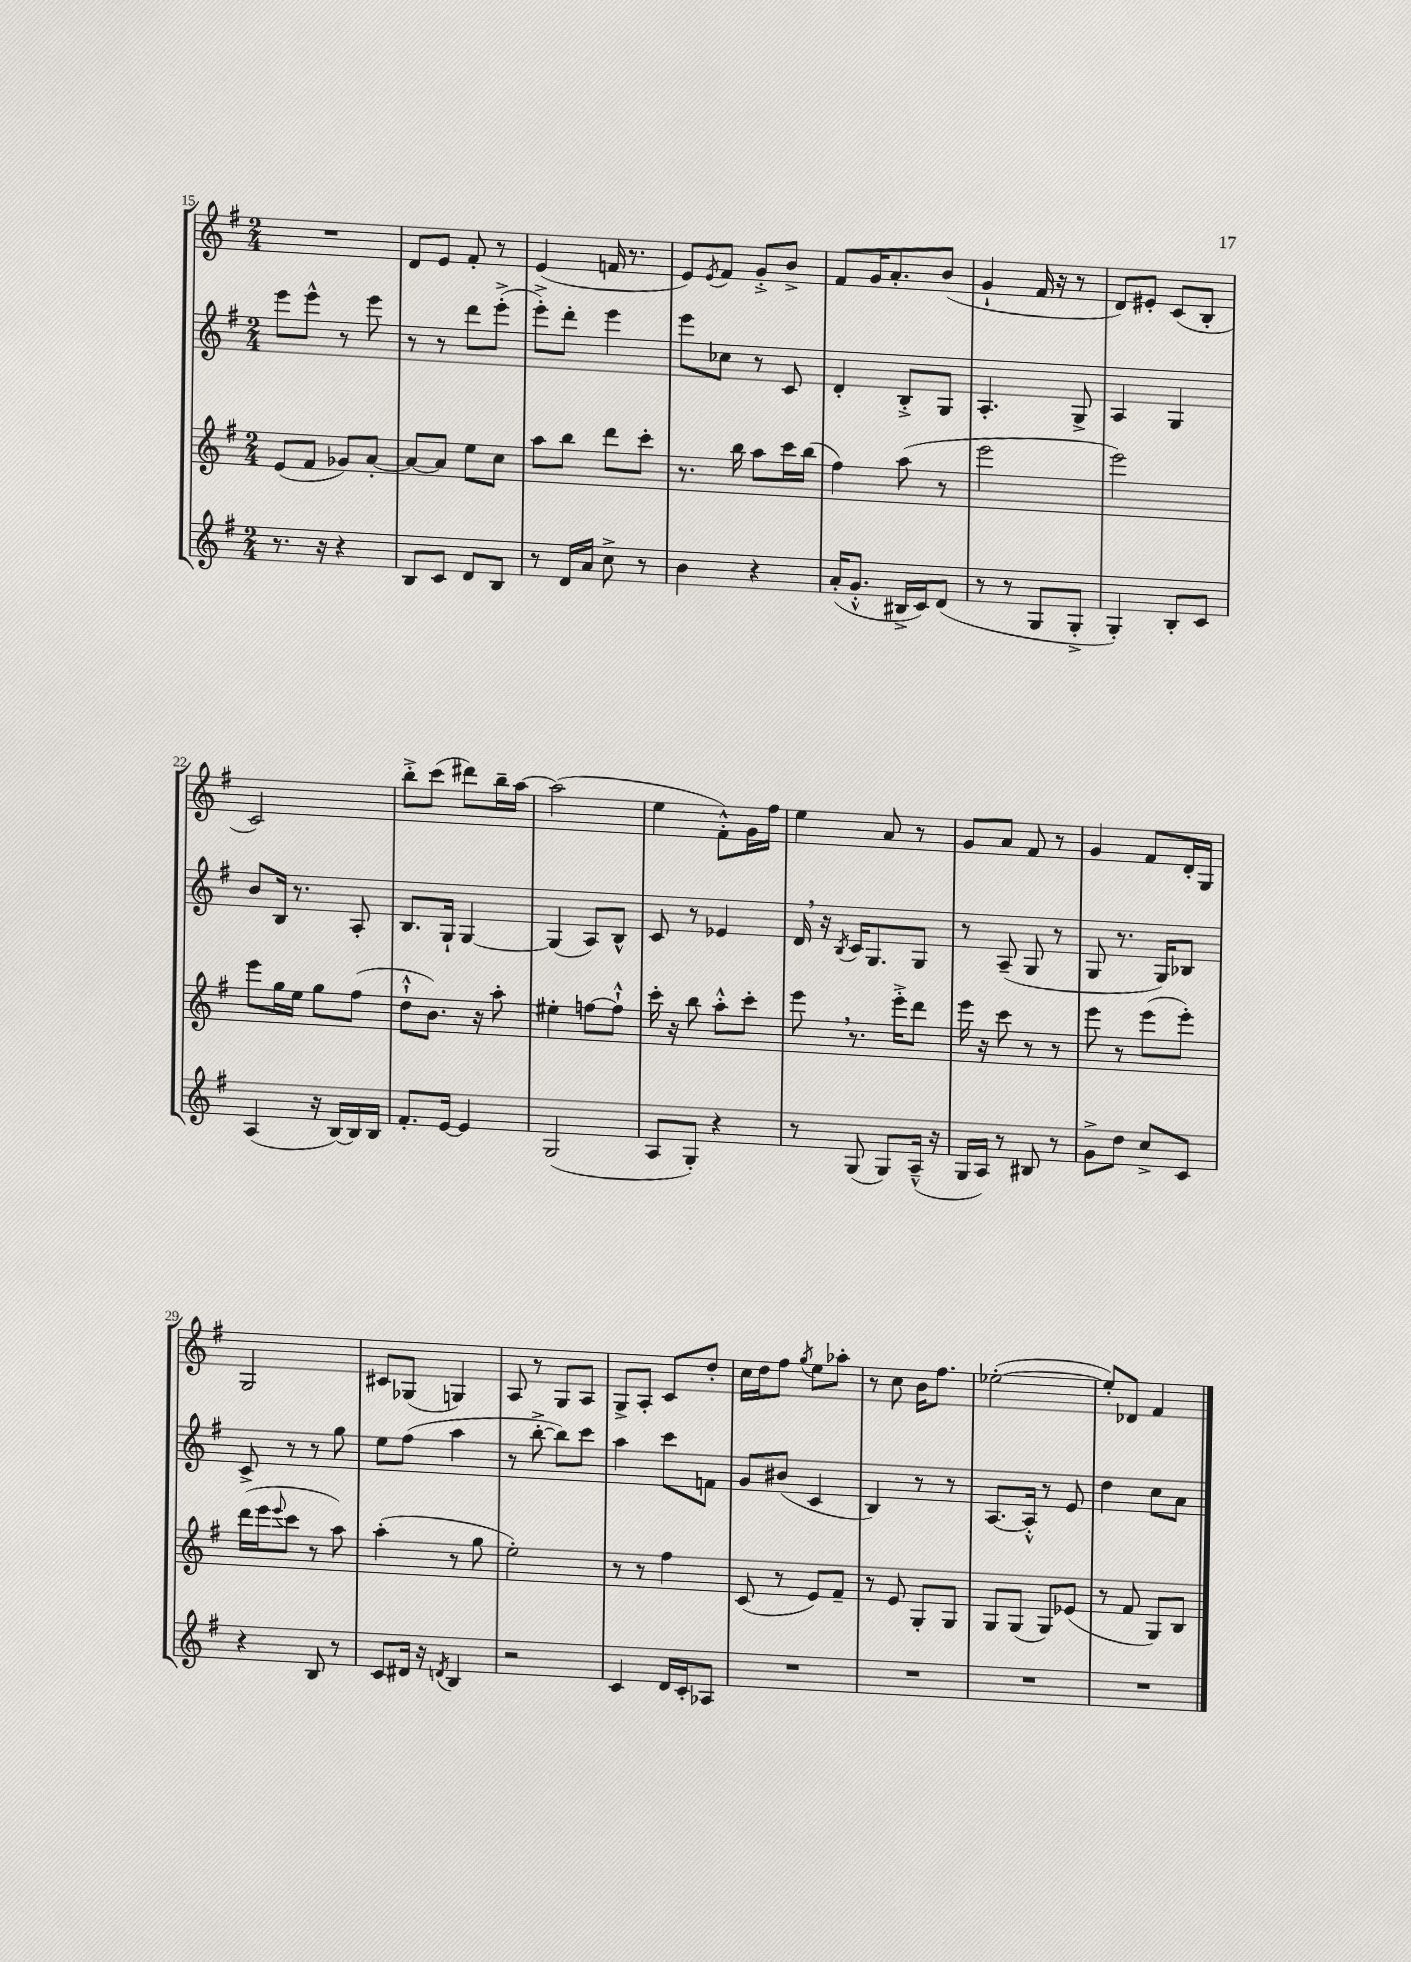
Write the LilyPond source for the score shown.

<<
\new StaffGroup <<
\new Staff = "s0" {
    \clef treble \key g \major \numericTimeSignature \time 2/4
    R2 |
    d'8 e'8 fis'8-. r8 |
    e'4( f'16 r8. |
    e'8) \acciaccatura { e'8 } fis'8 g'8-.-> b'8-> |
    fis'8 g'16 a'8.-. b'8( |
    g'4-! fis'16 r16 r8 |
    d'8) eis'8-. c'8( b8-. |
    c'2) |
    b''8-.-> c'''8( dis'''8) b''16-- a''16~ |
    a''2( |
    e''4 fis'8-.-^) g'16 fis''16 |
    e''4 a'8 r8 |
    g'8 a'8 fis'8 r8 |
    g'4 fis'8 d'16-. g16 |
    g2 |
    cis'8 ges8( g4) |
    a8 r8 g8 a8 |
    g8-> a8-. c'8 d''8-. |
    c''16 d''16 fis''8 \acciaccatura { g''8 } e''8 aes''8-. |
    r8 c''8 b'16 fis''8. |
    ees''2~-.( |
    ees''8-.) des'8 fis'4 \bar "|." |
}
\new Staff = "s1" {
    \clef treble \key g \major \numericTimeSignature \time 2/4
    e'''8 e'''8-^ r8 e'''8 |
    r8 r8 d'''8 e'''8-.->( |
    e'''8-.->) d'''8-. e'''4 |
    e'''8 ces''8 r8 c'8 |
    d'4-. b8-.-> g8 |
    a4.-. g8-> |
    a4 g4 |
    b'8 b16 r8. a8-. |
    b8. g16-! g4~ |
    g4( a8) b8-^ |
    c'8 r8 ees'4 |
    d'16 \breathe r16 \acciaccatura { b8 } c'16 g8. g8 |
    r8 a8--( g8 r8 |
    g8 r8. g16) bes8 |
    c'8-> r8 r8 g''8 |
    e''8 fis''8( a''4 |
    r8 b''8~-.-> b''8) c'''8 |
    a''4 c'''8 f'8 |
    g'8 bis'8( c'4 |
    b4) r8 r8 |
    a8.~ a16-.-^ r8 e'8 |
    d''4 c''8 a'8 \bar "|." |
}
\new Staff = "s2" {
    \clef treble \key g \major \numericTimeSignature \time 2/4
    e'8( fis'8 ges'8) a'8~-. |
    a'8~ a'8 e''8 c''8 |
    a''8 b''8 d'''8 c'''8-. |
    r8. b''16 a''8 c'''16 b''16( |
    fis''4) a''8( r8 |
    e'''2 |
    e'''2) |
    e'''8 g''16 e''16 g''8 fis''8( |
    d''8-!-^ b'8.) r16 a''8-. |
    eis''4-. f''8~ f''8-!-^ |
    c'''16-. r16 b''8 a''8-.-^ c'''8-. |
    e'''8 \breathe r8. e'''16-.-> d'''8 |
    e'''16 r16 c'''8 r8 r8 |
    e'''8 r8 e'''8( e'''8-.) |
    d'''16( e'''16 \appoggiatura { e'''8 } c'''8 r8 a''8) |
    a''4-.( r8 g''8 |
    e''2-.) |
    r8 r8 fis''4 |
    c'8( r8 e'8) fis'8-- |
    r8 e'8 g8-. g8 |
    g8 g8( g8) ees'8( |
    r8 fis'8 g8) b8 \bar "|." |
}
\new Staff = "s3" {
    \clef treble \key g \major \numericTimeSignature \time 2/4
    r8. r16 r4 |
    b8 c'8 d'8 b8 |
    r8 d'16 a'16 c''8-> r8 |
    b'4 r4 |
    a'16-.( g'8.-.-^ bis16-> c'16) d'8( |
    r8 r8 g8 g8-.-> |
    g4-.) b8-. c'8 |
    a4( r16 b16~) b16 b16 |
    fis'8.-. e'16~ e'4 |
    g2( |
    a8 g8-.) r4 |
    r8 g8( g8) a16---^( r16 |
    g16 a16) r8 bis8 r8 |
    g'8-> d''8 c''8-> c'8 |
    r4 b8 r8 |
    c'8 dis'16 r16 \acciaccatura { d'8 } b4 |
    r2 |
    c'4 d'16 c'16-. aes8 |
    R2 |
    R2 |
    R2 |
    R2 \bar "|." |
}
>>
>>
\layout { \context { \Score currentBarNumber = #15 } }
